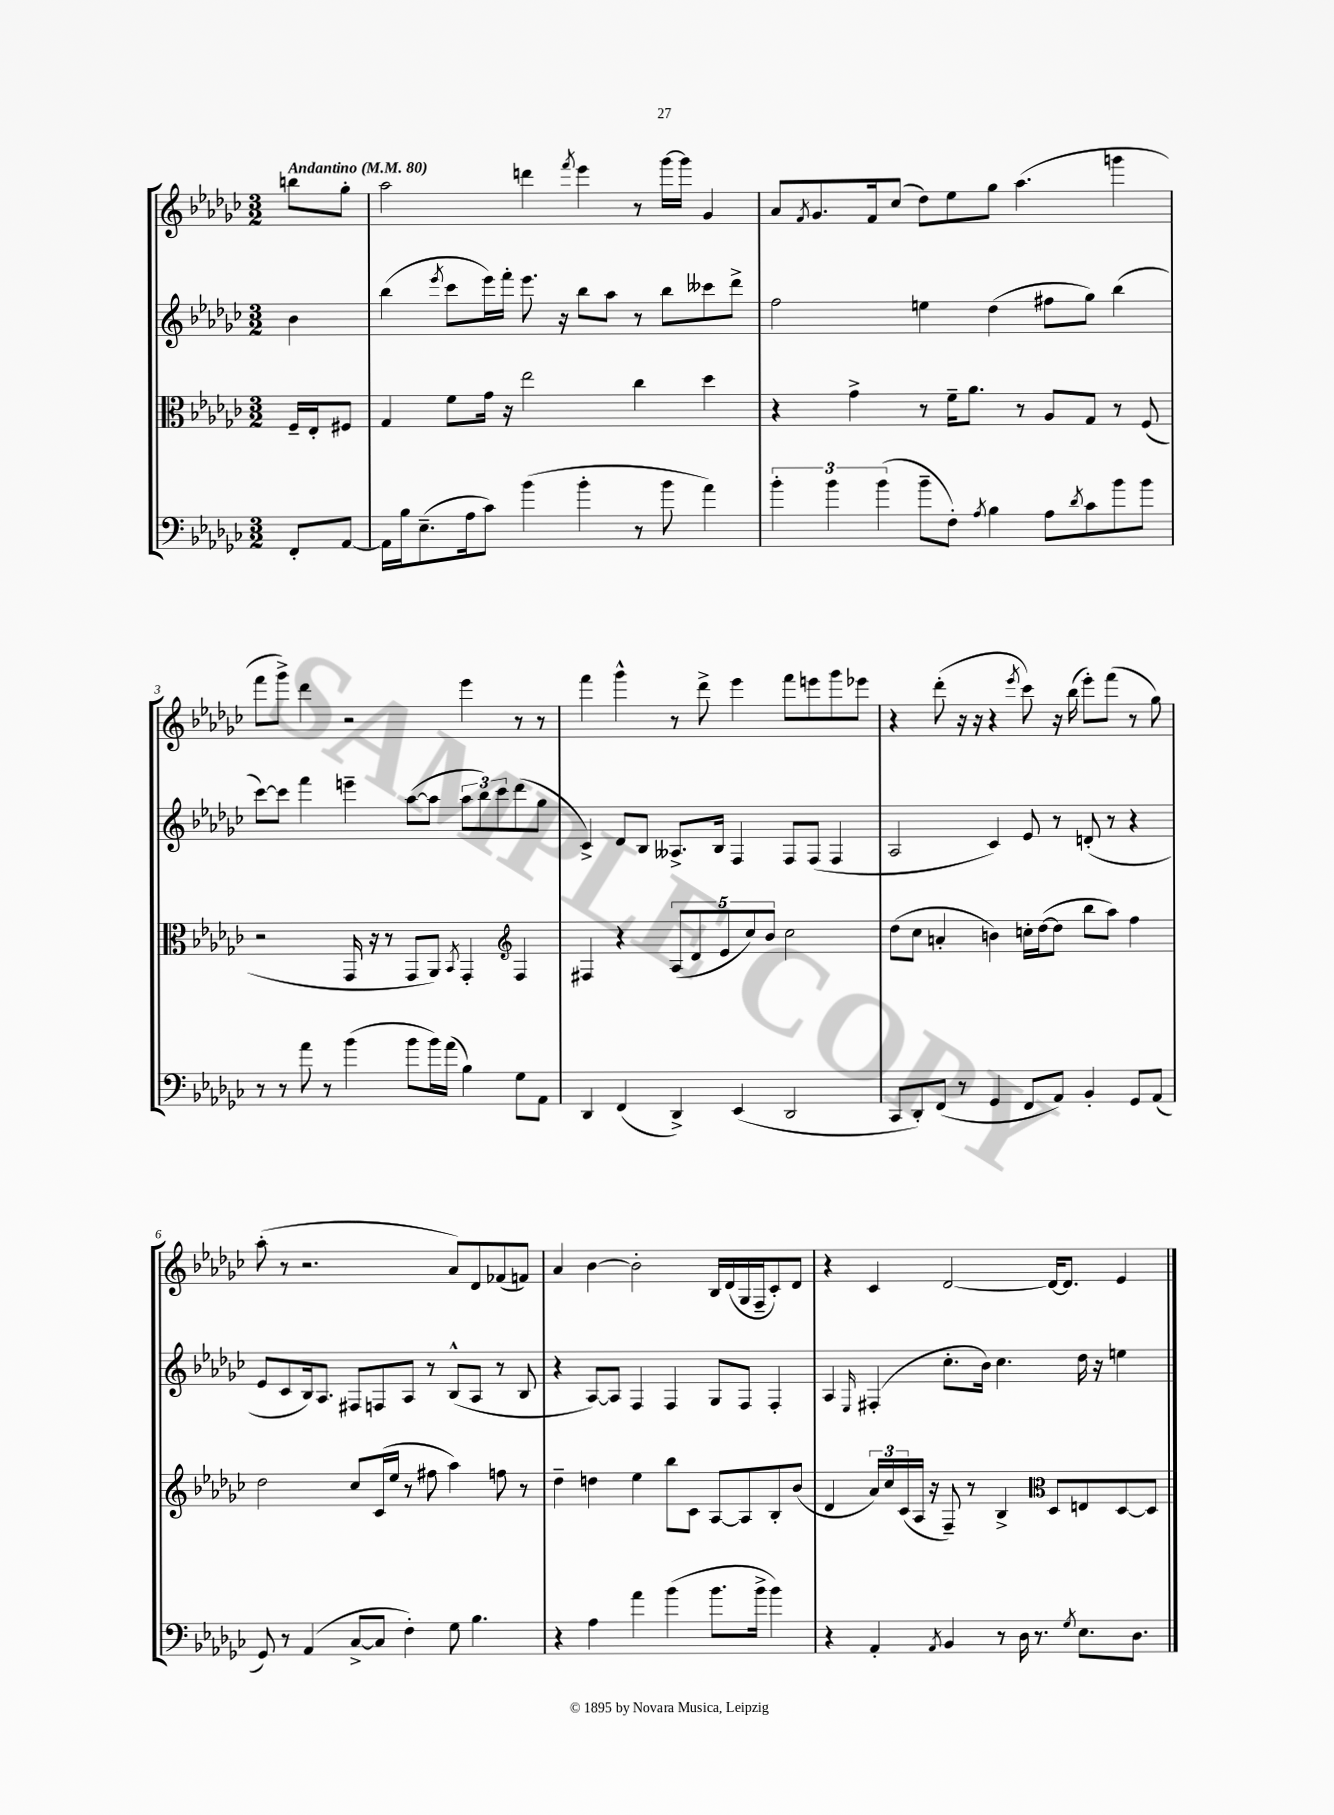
<<
\new StaffGroup <<
\new Staff = "s0" {
    \clef treble \key ges \major \numericTimeSignature \time 3/2 \partial 4 \tempo "Andantino" 4 = 80
    b''8 ges''8-. |
    aes''2 d'''4 \acciaccatura { f'''8 } ees'''4 r8 ges'''16~ ges'''16 ges'4 |
    aes'8 \acciaccatura { f'8 } ges'8. f'16 ces''8( des''8) ees''8 ges''8 aes''4.( g'''4 |
    f'''8 ges'''8->) des'''4 r2 ees'''4 r8 r8 |
    f'''4 ges'''4-^ r8 des'''8-> ees'''4 f'''8 e'''8 ges'''8 ees'''8 |
    r4 des'''8-.( r16 r16 r4 \acciaccatura { ees'''8 } ces'''8) r16 bes''16( ees'''8-.) f'''8( r8 ges''8) |
    aes''8-.( r8 r2. aes'8) des'8 fes'8( f'8) |
    aes'4 bes'4~ bes'2-. bes16 des'16( ges16 f16-- ces'8-.) des'8 |
    r4 ces'4 des'2~ des'16~ des'8. ees'4 \bar "|." |
}
\new Staff = "s1" {
    \clef treble \key ges \major \numericTimeSignature \time 3/2 \partial 4
    bes'4 |
    bes''4( \acciaccatura { ees'''8 } ces'''8 ees'''16) f'''16-. ees'''8. r16 bes''8 aes''8 r8 bes''8 ceses'''8 des'''8-> |
    f''2 e''4 des''4( fis''8 ges''8) bes''4( |
    ces'''8~) ces'''8 f'''4 e'''4-- aes''8~( aes''8 \tuplet 3/2 { aes''8 bes''8) ces'''8 } des'''8( ges''8 |
    ces'4->) des'8 bes8 aeses8.-> bes16 f4 f8 f8( f4 |
    aes2 ces'4) ees'8 r8 d'8-.( r8 r4 |
    ees'8 ces'8 bes16) aes8. fis8 f8 aes8 r8 bes8-^( aes8 r8 bes8 |
    r4 aes8~) aes8 f4 f4 ges8 f8 f4-. |
    aes4 \grace { ees16 } fis4-.( ces''8.-. bes'16) ces''4. des''16 r16 e''4 \bar "|." |
}
\new Staff = "s2" {
    \clef alto \key ges \major \numericTimeSignature \time 3/2 \partial 4
    f16-- ees16-. fis8 |
    ges4 f'8 ges'16 r16 ees''2 ces''4 des''4 |
    r4 ges'4-> r8 f'16-- aes'8. r8 aes8 ges8 r8 f8( |
    r2 ges,16 r16 r8 ges,8 aes,8) \acciaccatura { bes,8 } ges,4-. \clef treble f4 |
    fis4 r4 \tuplet 5/4 { aes8( des'8 ees'8 ces''8) bes'8 } ces''2 |
    des''8( ces''8 a'4-. b'4) c''16-. des''16~( des''8 bes''8 aes''8) f''4 |
    des''2 ces''8 ces'16( ees''16 r8 fis''8 aes''4) f''8 r8 |
    des''4-- d''4 ees''4 bes''8 ces'8 aes8~ aes8 bes8-. bes'8( |
    des'4 \tuplet 3/2 { aes'16) ces''16 ces'16( } aes16 r16 f8--) r8 bes4-> \clef alto des8 e8 des8~ des8 \bar "|." |
}
\new Staff = "s3" {
    \clef bass \key ges \major \numericTimeSignature \time 3/2 \partial 4
    f,8-. aes,8~ |
    aes,16 bes16 ees8.--( aes16 ces'8) bes'4( bes'4-. r8 bes'8 aes'4) |
    \tuplet 3/2 { bes'4-. bes'4 bes'4( } bes'8-- f8-.) \acciaccatura { aes8 } bes4 aes8 \acciaccatura { des'8 } ces'8 bes'8 bes'8 |
    r8 r8 aes'8 r8 bes'4( bes'8 bes'16) aes'16( bes4) ges8 aes,8 |
    des,4 f,4( des,4->) ees,4( des,2 |
    ces,8 des,8-.) f,8( r8 ges,4 f,8 aes,8) bes,4-. ges,8 aes,8( |
    ges,8) r8 aes,4( ces8~-> ces8 f4-.) ges8 bes4. |
    r4 aes4 aes'4 bes'4( bes'8. bes'16-> bes'4) |
    r4 aes,4-. \acciaccatura { aes,8 } bes,4 r8 des16 r8. \acciaccatura { ges8 } ees8. des8. \bar "|." |
}
>>
>>
